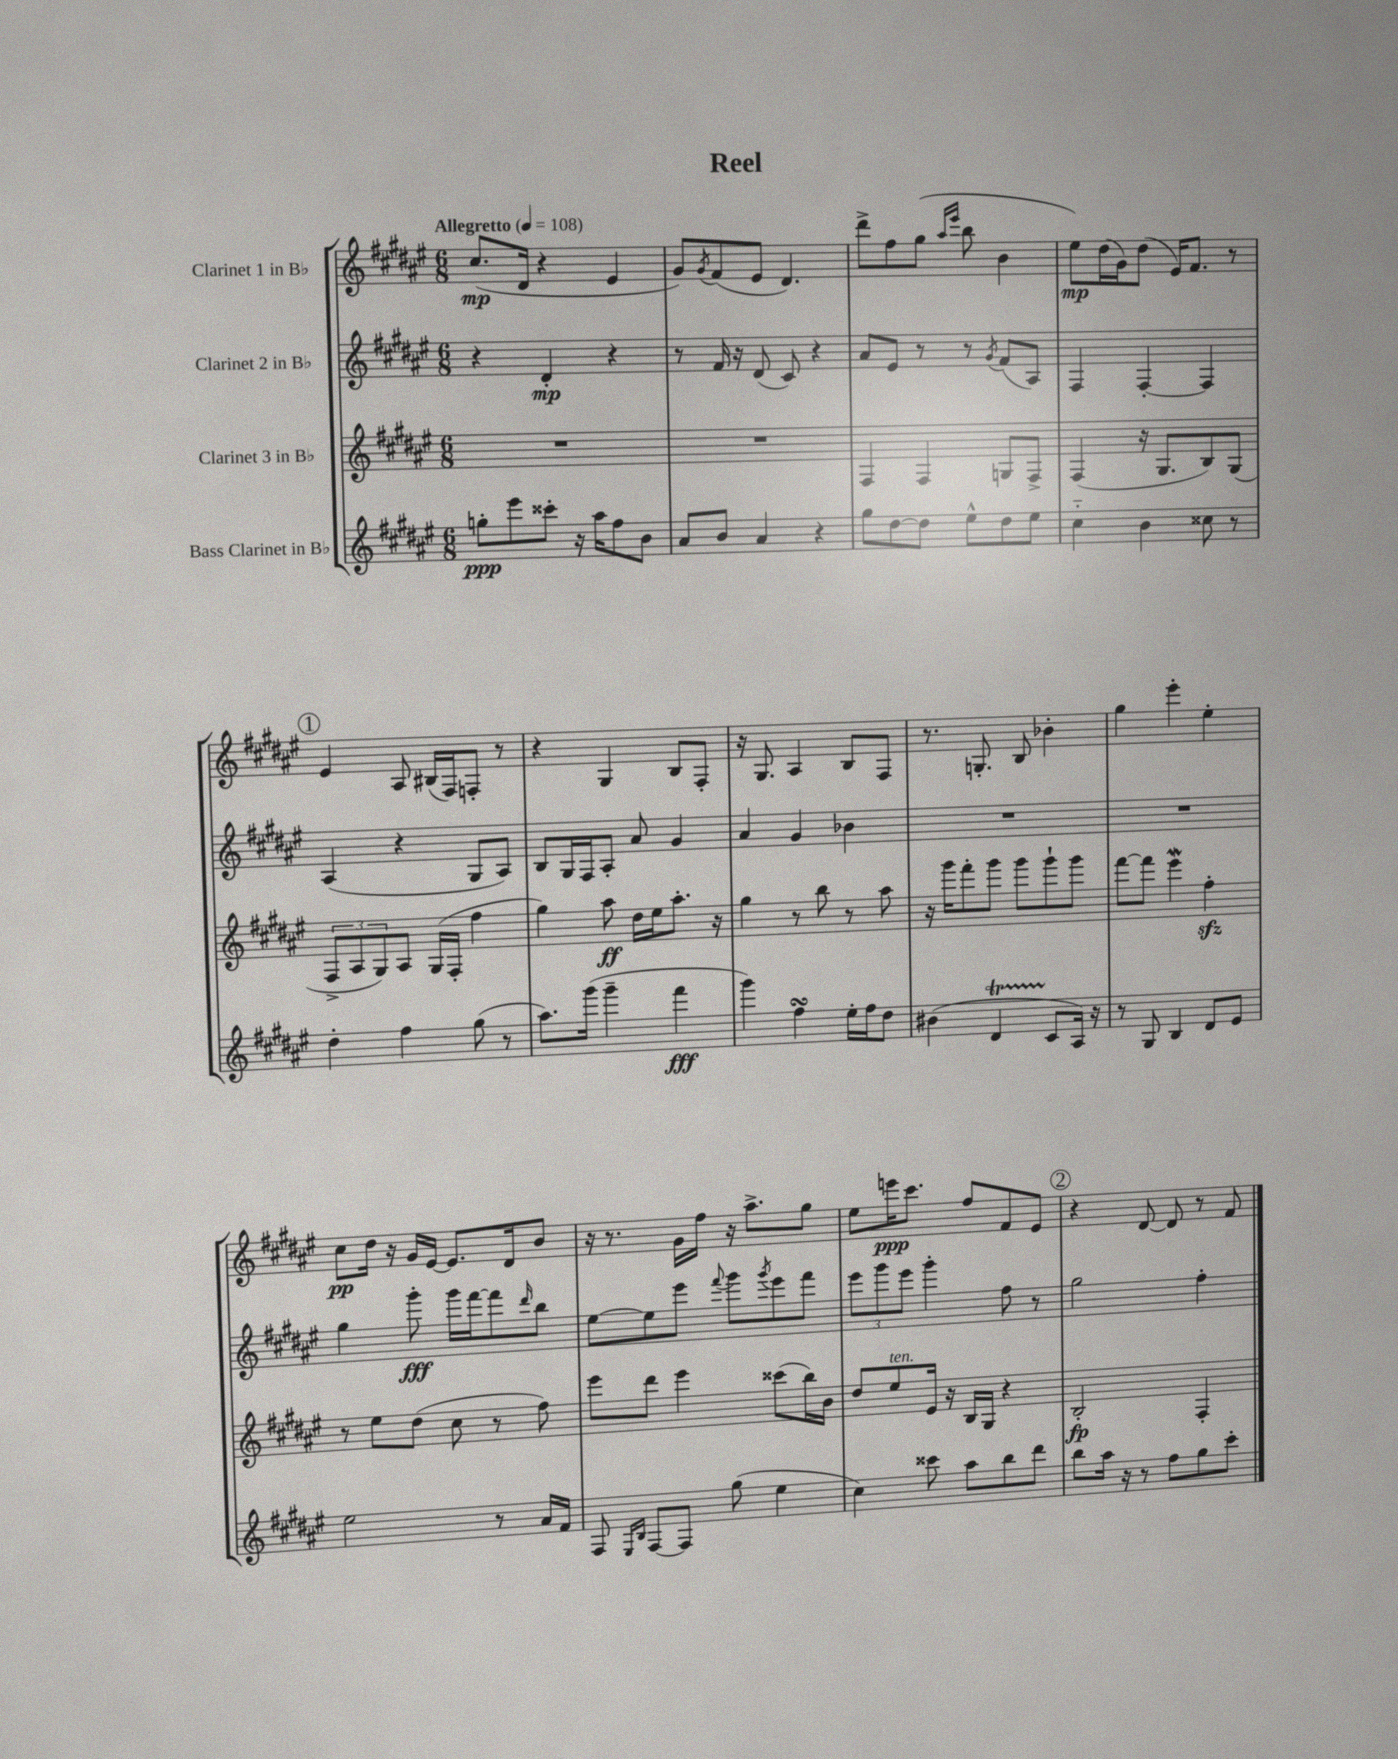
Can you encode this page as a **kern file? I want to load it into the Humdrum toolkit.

**kern	**dynam	**kern	**dynam	**kern	**dynam	**kern	**dynam
*part4	*part4	*part3	*part3	*part2	*part2	*part1	*part1
*staff4	*staff4	*staff3	*staff3	*staff2	*staff2	*staff1	*staff1
*I"Bass Clarinet in B♭	*	*I"Clarinet 3 in B♭	*	*I"Clarinet 2 in B♭	*	*I"Clarinet 1 in B♭	*
*clefG2	*	*clefG2	*	*clefG2	*	*clefG2	*
*k[f#c#g#d#a#e#]	*	*k[f#c#g#d#a#e#]	*	*k[f#c#g#d#a#e#]	*	*k[f#c#g#d#a#e#]	*
*M6/8	*	*M6/8	*	*M6/8	*	*M6/8	*
*MM108	*	*MM108	*	*MM108	*	*MM108	*
=1	=1	=1	=1	=1	=1	=1	=1
!	!	!	!	!	!	!LO:TX:a:B:t=Allegretto	!
8ggn'\L	ppp	2.r	.	4r	.	(8.cc#/L	mp
8eee#\	.	.	.	.	.	.	.
.	.	.	.	.	.	16d#/Jk	.
8ccc##X'\J	.	.	.	4d#'/	mp	4r	.
16r	.	.	.	.	.	.	.
16aa#\KL	.	.	.	.	.	.	.
8ff#\	.	.	.	4r	.	4e#/	.
8b\J	.	.	.	.	.	.	.
=2	=2	=2	=2	=2	=2	=2	=2
8a#/L	.	2.r	.	8r	.	8g#/L)	.
.	.	.	.	.	.	8qg#/	.
8b/J	.	.	.	16f#/	.	(8f#/	.
.	.	.	.	16r	.	.	.
4a#/	.	.	.	(8d#/	.	8e#/J	.
.	.	.	.	8c#/)	.	4.d#/)	.
4r	.	.	.	4r	.	.	.
=3	=3	=3	=3	=3	=3	=3	=3
8gg#\L	.	4F#/	.	8a#/L	.	8ddd#^\L	.
[8dd#\	.	.	.	8e#/J	.	8ff#\	.
8dd#\J]	.	4F#/	.	8r	.	(8gg#\J	.
.	.	.	.	.	.	16qqaa#/LL	.
.	.	.	.	.	.	16qqeee#/JJ	.
8ee#^^\L	.	.	.	8r	.	8bb\	.
.	.	.	.	8qg#/	.	.	.
8dd#\	.	8Gn/L	.	(8f#/L	.	4b\	.
8ee#\J	.	8F#^/J	.	8A#/J)	.	.	.
=4	=4	=4	=4	=4	=4	=4	=4
4cc#\	.	(4F#/	.	4F#/	.	8ee#\L)	mp
.	.	.	.	.	.	(16dd#\L	.
.	.	.	.	.	.	16g#\J)	.
4b\	.	16r	.	[4F#'/	.	(8dd#\J	.
.	.	8.G#/L	.	.	.	.	.
.	.	.	.	.	.	16e#/KL)	.
.	.	.	.	.	.	8.f#/J	.
8cc##X\	.	8B/)	.	4F#/]	.	.	.
8r	.	(8G#/J	.	.	.	8r	.
!!LO:LB:g=z
!!LO:REH:place=s1:t=1
=5	=5	=5	=5	=5	=5	=5	=5
4dd#'\	.	12F#^/L	.	(4A#/	.	4e#/	.
.	.	12A#/	.	.	.	.	.
.	.	12G#/)	.	.	.	.	.
4ff#\	.	8A#/J	.	4r	.	8A#/	.
.	.	(16G#/LL	.	.	.	(16B#X/LL	.
.	.	16F#'/JJ	.	.	.	16F#/J)	.
(8gg#\	.	4ff#\	.	8G#/L	.	8Fn'/J	.
8r	.	.	.	8A#/J)	.	8r	.
=6	=6	=6	=6	=6	=6	=6	=6
8.aa#\L)	.	4gg#\)	.	8B/L	.	4r	.
.	.	.	.	16G#/L	.	.	.
(16ggg#\Jk	.	.	.	16F#/J	.	.	.
4ggg#~\	.	8aa#\	ff	8A#'/J	.	4G#/	.
.	.	16dd#\LL	.	8a#/	.	.	.
.	.	16ee#\J	.	.	.	.	.
4fff#\	fff	8.aa#'\J	.	4g#/	.	8B/L	.
.	.	.	.	.	.	8F#'/J	.
.	.	16r	.	.	.	.	.
=7	=7	=7	=7	=7	=7	=7	=7
4ggg#\)	.	4gg#\	.	4a#/	.	16r	.
.	.	.	.	.	.	8.G#/	.
4ff#sSSs\	.	8r	.	4g#/	.	4A#/	.
.	.	8bb\	.	.	.	.	.
16ee#'\LL	.	8r	.	4b-X\	.	8B/L	.
16ff#\J	.	.	.	.	.	.	.
8dd#\J	.	8aa#\	.	.	.	8F#/J	.
=8	=8	=8	=8	=8	=8	=8	=8
(4b#X\	.	16r	.	2.r	.	8.r	.
.	.	16ggg#\KL	.	.	.	.	.
.	.	8fff#'\	.	.	.	.	.
.	.	.	.	.	.	8.Gn'/	.
4d#T/	.	8ggg#\J	.	.	.	.	.
.	.	8ggg#\L	.	.	.	8B/	.
8c#/L	.	8ggg#`\	.	.	.	4b-X'\	.
16A#/Jk)	.	8ggg#\J	.	.	.	.	.
16r	.	.	.	.	.	.	.
=9	=9	=9	=9	=9	=9	=9	=9
8r	.	[8fff#\L	.	2.r	.	4gg#\	.
8G#/	.	8fff#\J]	.	.	.	.	.
4B/	.	4eee#W\	.	.	.	4eee#'\	.
8d#/L	.	4ff#zz'\	.	.	.	4ee#'\	.
8e#/J	.	.	.	.	.	.	.
!!LO:LB:g=z
=10	=10	=10	=10	=10	=10	=10	=10
2ee#\	.	8r	.	4gg#\	.	8cc#\L	pp
.	.	8ee#\L	.	.	.	16dd#\Jk	.
.	.	.	.	.	.	16r	.
.	.	(8dd#\J	.	8ggg#'\	fff	16g#/LL	.
.	.	.	.	.	.	[16e#/JJ	.
.	.	8cc#\	.	16ggg#\LL	.	8.e#/L]	.
.	.	.	.	[16fff#\J	.	.	.
8r	.	8r	.	8fff#\]	.	.	.
.	.	.	.	.	.	16d#/k	.
.	.	.	.	16qqddd#/	.	.	.
16a#/LL	.	8ff#\)	.	8bb\J	.	8b/J	.
16f#/JJ	.	.	.	.	.	.	.
=11	=11	=11	=11	=11	=11	=11	=11
8F#/	.	8eee#\L	.	[8ee#\L	.	16r	.
.	.	.	.	.	.	8.r	.
16qqE#/LL	.	.	.	.	.	.	.
16qqB/JJ	.	.	.	.	.	.	.
[8F#/L	.	8ddd#\J	.	8ee#\]	.	.	.
8F#/J]	.	4eee#\	.	8eee#\J	.	16g#\LL	.
.	.	.	.	.	.	16ff#\JJ	.
.	.	.	.	8qqfff#/	.	.	.
(8gg#\	.	.	.	8ggg#\L	.	16r	.
.	.	.	.	.	.	8.aa#^\L	.
.	.	.	.	8qggg#/	.	.	.
4ee#\	.	(8ccc##X\L	.	8eee#\	.	.	.
.	.	16bb\L)	.	8fff#\J	.	8gg#\J	.
.	.	16b\JJ	.	.	.	.	.
=12	=12	=12	=12	=12	=12	=12	=12
4cc#\)	.	8dd#/L	.	12eee#\L	.	8ee#\L	.
.	.	.	.	12ggg#\	.	.	.
!	!	!LO:TX:a:i:t=ten.	!	!	!	!	!
.	.	8ee#/	.	.	.	16eeen\K	ppp
.	.	.	.	12eee#\J	.	.	.
.	.	.	.	.	.	8.ccc#\J	.
8ccc##X\	.	16e#/Jk	.	4ggg#'\	.	.	.
.	.	16r	.	.	.	.	.
8aa#\L	.	16B/LL	.	.	.	8ff#/L	.
.	.	16G#/JJ	.	.	.	.	.
8bb\	.	4r	.	8ff#\	.	8f#/	.
8ddd#\J	.	.	.	8r	.	8e#/J	.
!!LO:REH:place=s1:t=2
=13	=13	=13	=13	=13	=13	=13	=13
8bb\L	.	2B'/	fp	2gg#\	.	4r	.
16aa#\Jk	.	.	.	.	.	.	.
16r	.	.	.	.	.	.	.
8r	.	.	.	.	.	[8d#/	.
8ff#\L	.	.	.	.	.	8d#/]	.
8gg#\	.	4F#'/	.	4ff#'\	.	8r	.
8ccc#'\J	.	.	.	.	.	8f#/	.
==	==	==	==	==	==	==	==
*-	*-	*-	*-	*-	*-	*-	*-
